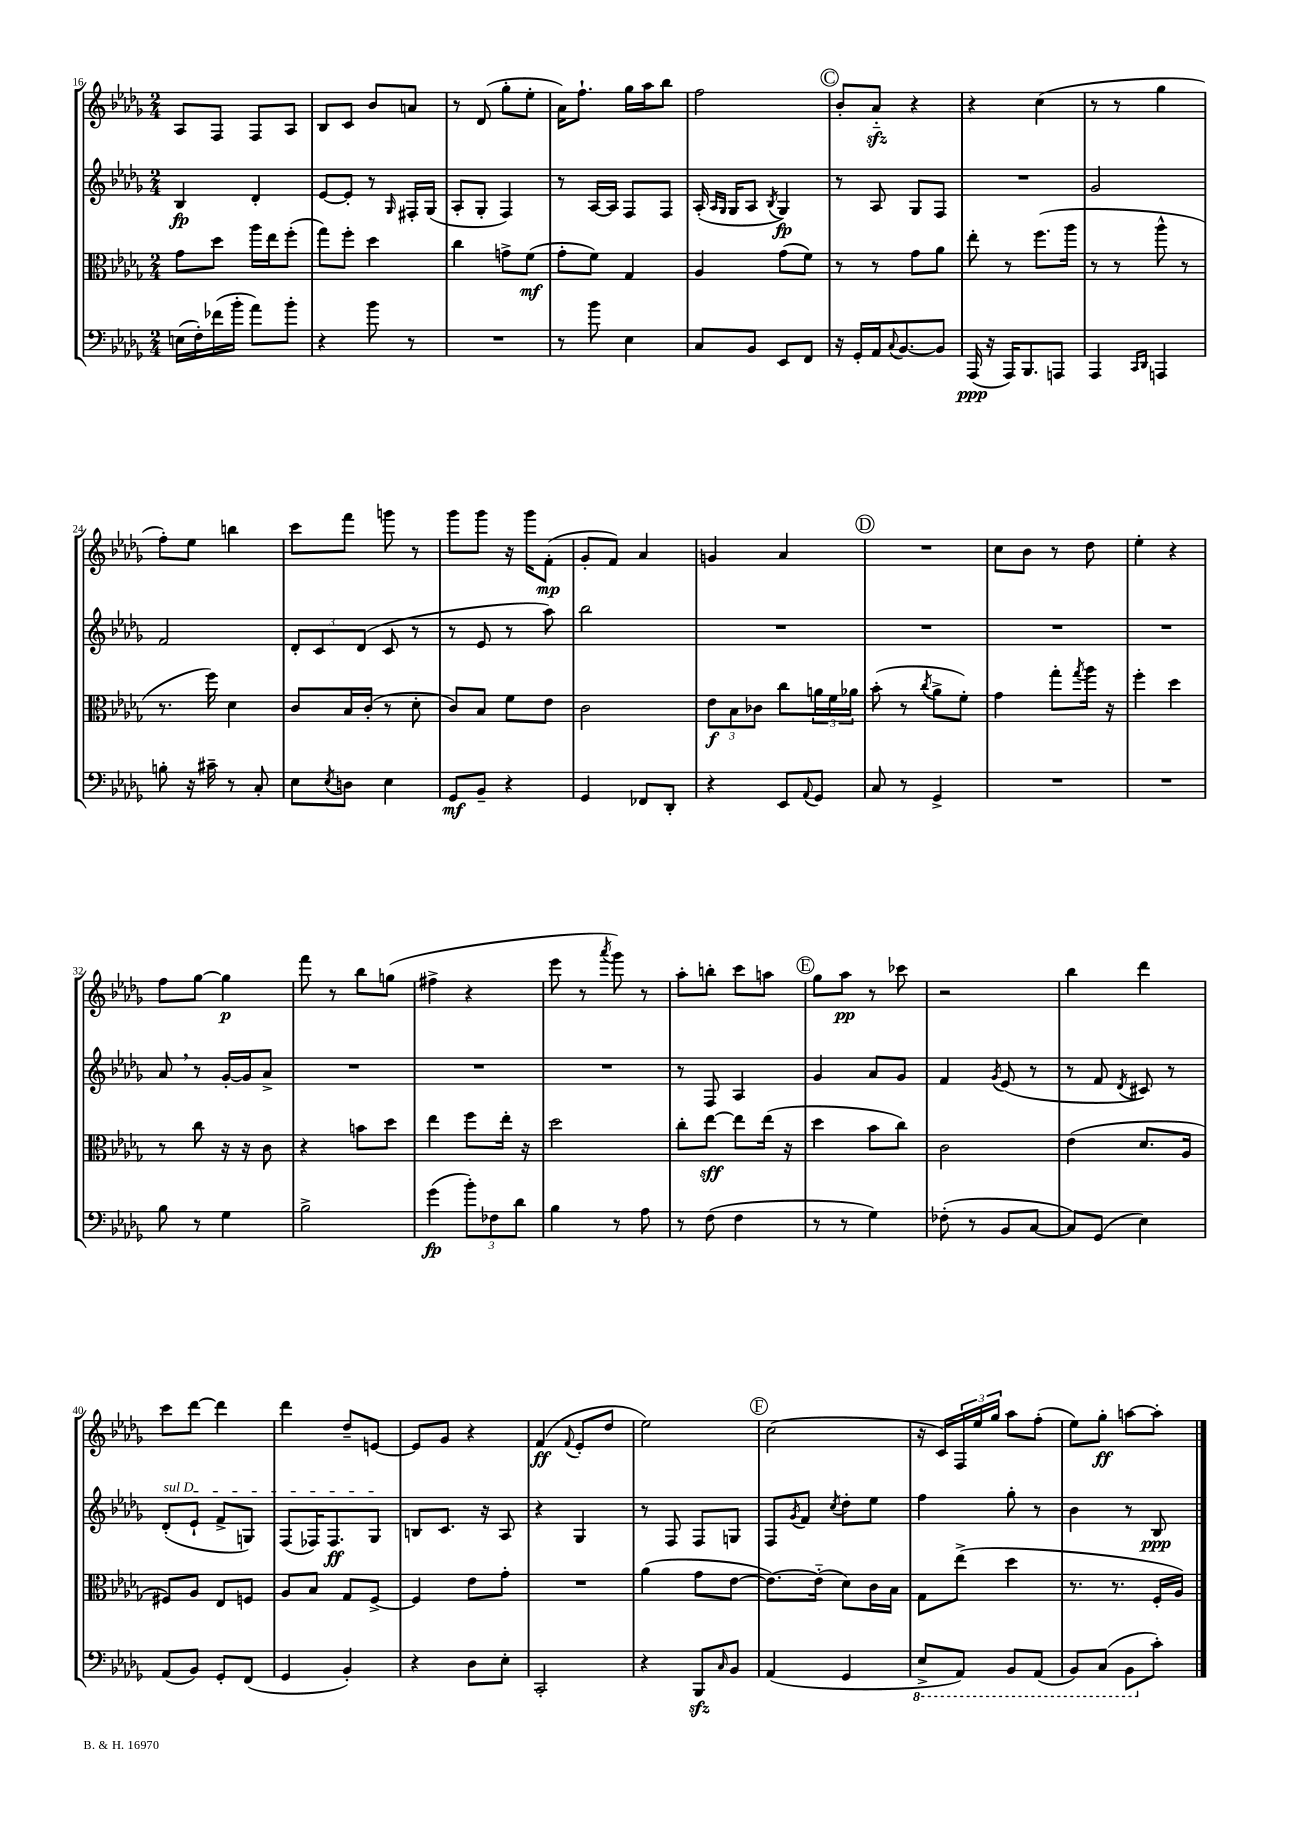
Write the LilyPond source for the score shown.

<<
\new StaffGroup <<
\new Staff = "s0" {
    \clef treble \key des \major \numericTimeSignature \time 2/4
    aes8 f8 f8 aes8 |
    bes8 c'8 bes'8 a'8 |
    r8 des'8( ges''8-. ees''8-. |
    aes'16) f''8.-! ges''16 aes''16 bes''8 |
    f''2 |
    \mark \markup { \circle "C" } bes'8-. aes'8-_\sfz r4 |
    r4 c''4( |
    r8 r8 ges''4 |
    f''8-.) ees''8 b''4 |
    c'''8 f'''8 g'''8 r8 |
    ges'''8 ges'''8 r16 ges'''16 f'8-.\mp( |
    ges'8-. f'8) aes'4 |
    g'4 aes'4 |
    \mark \markup { \circle "D" } R2 |
    c''8 bes'8 r8 des''8 |
    ees''4-. r4 |
    f''8 ges''8~ ges''4\p |
    f'''8 r8 bes''8 g''8( |
    fis''4-> r4 |
    ees'''8 r8 \acciaccatura { aes'''8 } ges'''8) r8 |
    aes''8-. b''8-. c'''8 a''8 |
    \mark \markup { \circle "E" } ges''8 aes''8\pp r8 ces'''8 |
    r2 |
    bes''4 des'''4 |
    c'''8 des'''8~ des'''4 |
    des'''4 des''8-- e'8~ |
    e'8 ges'8 r4 |
    f'4\ff( \appoggiatura { f'8 } ees'8-. des''8 |
    ees''2) |
    \mark \markup { \circle "F" } c''2( |
    r16 c'16) \tuplet 3/2 { f16 ees''16 ges''16 } aes''8 f''8-.( |
    ees''8) ges''8-.\ff a''8~ a''8-. \bar "|." |
}
\new Staff = "s1" {
    \clef treble \key des \major \numericTimeSignature \time 2/4
    bes4\fp des'4-. |
    ees'8~ ees'8-. r8 \grace { ges16 } fis16-. ges16( |
    aes8-. ges8-. f4) |
    r8 aes16~ aes16 f8 f8 |
    aes16-.( \grace { aes16 ges16 } ges16 aes8 \acciaccatura { bes8 } ges4\fp) |
    \mark \markup { \circle "C" } r8 aes8 ges8 f8 |
    R2 |
    ges'2 |
    f'2 |
    \tuplet 3/2 { des'8-. c'8 des'8( } c'8 r8 |
    r8 ees'8 r8 aes''8) |
    bes''2 |
    R2 |
    \mark \markup { \circle "D" } R2 |
    R2 |
    R2 |
    aes'8 \breathe r8 ges'16~-. ges'16 aes'8-> |
    R2 |
    R2 |
    R2 |
    r8 f8 aes4 |
    \mark \markup { \circle "E" } ges'4 aes'8 ges'8 |
    f'4 \acciaccatura { ges'8 } ees'8( r8 |
    r8 f'8 \acciaccatura { des'8 } cis'8) r8 |
    \once \override TextSpanner.bound-details.left.text = \markup { \italic "sul D" } des'8-.\startTextSpan( ees'8-! f'8-> g8) |
    f8( fes16) fes8.\ff ges8\stopTextSpan |
    b8 c'8. r16 aes8 |
    r4 ges4 |
    r8 f8 f8 g8 |
    \mark \markup { \circle "F" } f8 \acciaccatura { ges'8 } f'8 \acciaccatura { c''8 } des''8-. ees''8 |
    f''4 ges''8-. r8 |
    bes'4 r8 bes8\ppp \bar "|." |
}
\new Staff = "s2" {
    \clef alto \key des \major \numericTimeSignature \time 2/4
    ges'8 des''8 aes''16 ees''16 f''8-.( |
    ges''8) f''8-. des''4 |
    c''4 g'8-> f'8\mf( |
    ges'8-. f'8) ges4 |
    aes4 ges'8( f'8) |
    \mark \markup { \circle "C" } r8 r8 ges'8 aes'8 |
    ees''8-. r8 f''8.( aes''16 |
    r8 r8 aes''8-^ r8 |
    r8. f''16) des'4 |
    c'8 bes16 c'16-.( r8 des'8-. |
    c'8) bes8 f'8 ees'8 |
    c'2 |
    \tuplet 3/2 { ees'8\f bes8 ces'8 } c''8 \tuplet 3/2 { a'16 f'16 aes'16 } |
    \mark \markup { \circle "D" } bes'8-.( r8 \acciaccatura { c''8 } aes'8-> f'8-.) |
    ges'4 ges''8-. \acciaccatura { ges''8 } aes''16 r16 |
    f''4-. des''4 |
    r8 c''8 r16 r16 c'8 |
    r4 b'8 des''8 |
    ees''4 f''8 ees''16-. r16 |
    des''2 |
    c''8-. ees''8~\sff ees''8 ees''16( r16 |
    \mark \markup { \circle "E" } des''4 bes'8 c''8) |
    c'2 |
    ees'4( des'8. aes16 |
    fis8) aes8 ees8 f8 |
    aes8 bes8 ges8 f8~-> |
    f4 ees'8 ges'8-. |
    R2 |
    aes'4( ges'8 ees'8~ |
    \mark \markup { \circle "F" } ees'8.~) ees'16-_( des'8) c'16 bes16 |
    ges8 ees''8->( des''4 |
    r8. r8. f16-. aes16) \bar "|." |
}
\new Staff = "s3" {
    \clef bass \key des \major \numericTimeSignature \time 2/4
    e16( f16-.) fes'16( bes'16-. aes'8) bes'8-. |
    r4 bes'8 r8 |
    R2 |
    r8 bes'8 ees4 |
    c8 bes,8 ees,8 f,8 |
    \mark \markup { \circle "C" } r16 ges,16-. aes,16 \appoggiatura { c8 } bes,8.~ bes,8 |
    aes,,16\ppp( r16 aes,,16) bes,,8. a,,8 |
    aes,,4 \grace { c,16 des,16 } a,,4 |
    b8-. r16 cis'16-- r8 c8-. |
    ees8 \acciaccatura { ees8 } d8 ees4 |
    ges,8\mf bes,8-- r4 |
    ges,4 fes,8 des,8-. |
    r4 ees,8 \appoggiatura { aes,8 } ges,8 |
    \mark \markup { \circle "D" } c8 r8 ges,4-> |
    R2 |
    R2 |
    bes8 r8 ges4 |
    bes2-> |
    ges'4\fp( \tuplet 3/2 { bes'8-.) fes8 des'8 } |
    bes4 r8 aes8 |
    r8 f8( f4 |
    \mark \markup { \circle "E" } r8 r8 ges4) |
    fes8-.( r8 bes,8 c8~ |
    c8) ges,8( ees4) |
    aes,8( bes,8) ges,8-. f,8( |
    ges,4 bes,4-.) |
    r4 des8 ees8-. |
    c,2-. |
    r4 bes,,8\sfz \grace { c16 } bes,8 |
    \mark \markup { \circle "F" } aes,4( ges,4 |
    \ottava #-1 ees,8-> aes,,8) bes,,8 aes,,8( |
    bes,,8) c,8( bes,,8 \ottava #0 c'8-.) \bar "|." |
}
>>
>>
\layout { \context { \Score currentBarNumber = #16 } }
